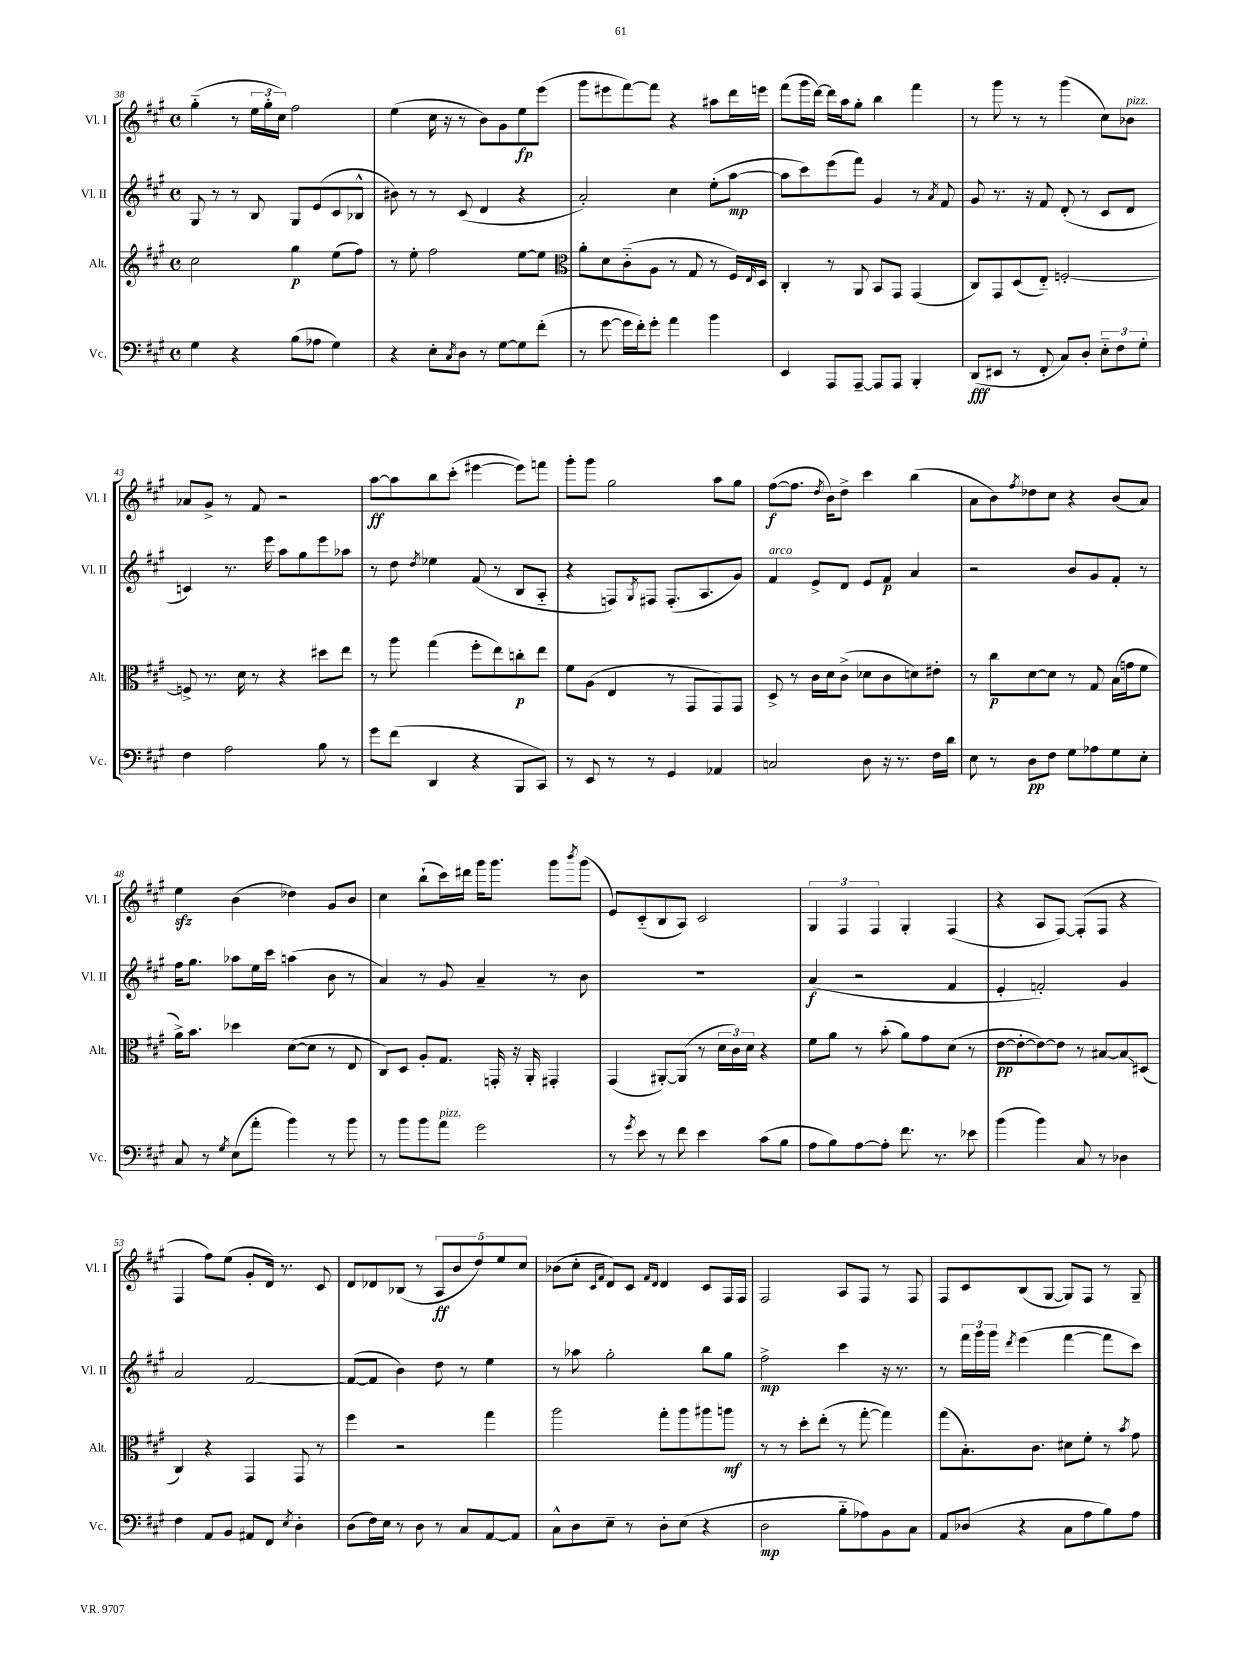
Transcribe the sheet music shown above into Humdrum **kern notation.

**kern	**kern	**kern	**kern
*staff4	*staff3	*staff2	*staff1
*clefF4	*clefG2	*clefG2	*clefG2
*k[f#c#g#]	*k[f#c#g#]	*k[f#c#g#]	*k[f#c#g#]
*M4/4	*M4/4	*M4/4	*M4/4
*met(c)	*met(c)	*met(c)	*met(c)
4G#	2cc#	8G#	(4gg#'~
.	.	8r	.
4r	.	8r	8r
.	.	8B	24ee
.	.	.	24gg#'
.	.	.	24cc#)
(8B	4gg#	8G#	2ff#
8A-	.	(8e	.
4G#)	(8ee	8c#	.
.	8ff#)	8B-^^	.
=	=	=	=
4r	8r	8b#)	(4ee
.	8ee'	8r	.
8E'	2ff#	8r	16cc#
.	.	.	16r
8qC#	.	.	.
8D	.	(8c#	8r
8r	.	4d	8b)
[8G#	.	.	8g#
8G#]	[8ee	4r	8ee
(8f#'	8ee]	.	(8eee
=	=	=	=
*	*clefC3	*	*
8r	8a'	2a')	8ggg#
[8g#	8d	.	8eee#
16g#]	(8c#'~	.	[8fff#)
16f#')	.	.	.
8g#'	8A	.	8fff#]
4a	8r	4cc#	4r
.	8G#	.	.
4b	8r	(8ee'	8aa#
.	16F#)	[8aa	16ddd
.	16qqE	.	.
.	16D	.	16eee
=	=	=	=
4EE	4C#'	8aa]	(8fff#
.	.	8ccc#)	16ggg#
.	.	.	[16ddd)
8AAA	8r	(8eee	16ddd]
.	.	.	16aa
[8AAA~	8AA	8fff#)	8gg#'
8AAA]	8BB	4g#	4bb
8AAA	8GG#	.	.
4BBB'	(4GG#	8r	4fff#
.	.	8qa	.
.	.	8f#	.
=	=	=	=
(8DD	8C#)	8g#	8r
8EE#	8GG#	8.r	8ggg#
8r	(8D	.	8r
.	.	16r	.
8FF#'	8E'~)	8f#	8r
8C#)	[2F'	(8d'	(4ggg#
8D'	.	8r	.
12E'~	.	8c#	8cc#)
12F#	.	.	.
.	.	8d	8b-
12G#'	.	.	.
=	=	=	=
4F#	8F^]	4c)	8a-
.	8.r	.	8g#^
2A	.	8.r	8r
.	16d	.	.
.	8r	.	8f#
.	.	16eee	.
.	4r	8aa	2r
.	.	8gg#	.
8B	8dd#	8eee	.
8r	8ee	8aa-	.
=	=	=	=
8g#	8r	8r	[8aa
(8f#	8aa	8dd	8aa]
.	.	8qdd	.
4DD	(4gg#	4ee-	8bb
.	.	.	(8ccc#'
4r	8ff#'	(8f#	[4eee#
.	8ee)	8r	.
8BBB	8cc'	8B	8eee#])
8CC#)	8ee	8A'~	8fff
=	=	=	=
8r	8f#	4r	8ggg#'
8EE	(8A	.	8ggg#
8r	4E	8F)	2gg#
.	.	8qG#	.
8r	.	8F#	.
4GG#	8r	(8.F#'	.
.	8GG#	.	.
.	.	8.A	.
4AA-	8GG#)	.	8aa
.	8GG#	8g#)	8gg#
=	=	=	=
2C	8D^	4f#	([8ff#
.	8r	.	8.ff#]
.	16c#	8e^	.
.	.	.	8qdd
.	16d	.	16b)
.	(8c#^	8d	8dd^
8D	8d-	8e	4ccc#
16r	8c#	8f#	.
8.r	.	.	.
.	8d)	4a	(4bb
16F#	8e#'	.	.
16d	.	.	.
=	=	=	=
8E	8r	2r	8a
8r	8cc#	.	8b)
.	.	.	8qff#
8D	[8d	.	8dd-
8F#	8d]	.	8cc#
8G#	8r	8b	4r
8A-	8G#	8g#	.
8G#	(16B	8f#'	(8b
.	16g	.	.
8E'	8f#	8r	8a)
=	=	=	=
8C#	16a^)	16ff#	4ee
.	8.b	8.gg#	.
8r	.	.	.
8qG#	.	.	.
(8E	4dd-	8aa-	(4b
8a'	.	16ee	.
.	.	16ccc#	.
4b)	([8d	(4aa	4dd-)
.	8d]	.	.
8r	8r	8b	8g#
8b	8E	8r	8b
=	=	=	=
8r	8C#)	4a)	4cc#
8b	8D	.	.
8b	8A'	8r	(8bb`
8a	8.G#	8g#	16ccc#)
.	.	.	16ddd#
2g#	.	4a~	16ggg#
.	16GG'	.	8.ggg#
.	16r	.	.
.	16AA'	.	.
.	4GG#'	8r	8ggg#
.	.	.	8qbbb
.	.	8b	(8ggg#
=	=	=	=
8r	(4GG#	1r	8e)
8qg#	.	.	.
8e	.	.	(8c#'~
8r	[8AA#')	.	8B
8f#	(8AA#]	.	8A)
4e	8r	.	2c#
.	24d	.	.
.	24c#)	.	.
.	24d	.	.
(8c#	4r	.	.
8B	.	.	.
=	=	=	=
8A	8f#	(4a	6G#
8B)	8a	.	.
.	.	.	6F#
[8A	8r	2r	.
.	.	.	6F#
8A']	(8b'	.	.
8.f#	8a)	.	4G#'
.	8g#	.	.
8.r	.	.	.
.	(8d	4f#	(4F#
8e-	8r	.	.
=	=	=	=
(4b	[8e	4e'	4r
.	8e'_	.	.
4b)	8e_)	2f')	8A
.	8e]	.	[8F#)
8C#	8r	.	(8F#']
8r	[8B#	.	8F#
4D-	8B#]	4g#	4r
.	(8D#	.	.
=	=	=	=
4F#	4C#)	2a	4F#
8AA	4r	.	8ff#)
8BB	.	.	(8ee
8AA#	4GG#	[2f#	8g#'
8FF#	.	.	16d)
.	.	.	8.r
8qE	.	.	.
4D'	8GG#	.	.
.	8r	.	8c#
=	=	=	=
(8D	4ff#	(8f#_	8d
16F#)	.	8f#]	8d-
16E	.	.	.
8r	2r	4b)	(8B-
8D	.	.	8r
8r	.	8dd	10A
.	.	.	10b
8C#	.	8r	.
.	.	.	10dd)
[8AA	4gg#	4ee	.
.	.	.	10ee
8AA]	.	.	.
.	.	.	10cc#
=	=	=	=
8C#^^	2aa	8r	(8b-
8D	.	8aa-	8cc#'
.	.	.	16qqc#
.	.	.	16qqf#
8E~	.	2gg#'	8d)
8r	.	.	8c#
.	.	.	16qqf#
.	.	.	16qqd
8D'	8gg#'	.	4d
(8E	8aa	.	.
4r	8aa#	8bb	8c#
.	8aa	8gg#	16F#
.	.	.	16F#
=	=	=	=
2D	8r	2ff#^	2F#
.	8r	.	.
.	8dd'	.	.
.	(8ee'	.	.
8B'~	8r	4ccc#	8A
8A-)	[8gg#'	.	8F#
8BB	4gg#])	16r	8r
.	.	8.r	.
8C#	.	.	8F#
=	=	=	=
8AA	(8gg#	8r	8F#
(8D-	8.B')	24fff#	8c#
.	.	24ggg#	.
.	.	24ggg#	.
.	.	8qddd	.
4r	.	(4eee	(8B
.	8.c#	.	.
.	.	.	[8G#
8C#	8d#	[4fff#	8G#])
8A	8f#'	.	8F#
8B)	8r	8fff#]	8r
.	8qb	.	.
8A	8g#	8ccc#)	8G#~
==	==	==	==
*-	*-	*-	*-
